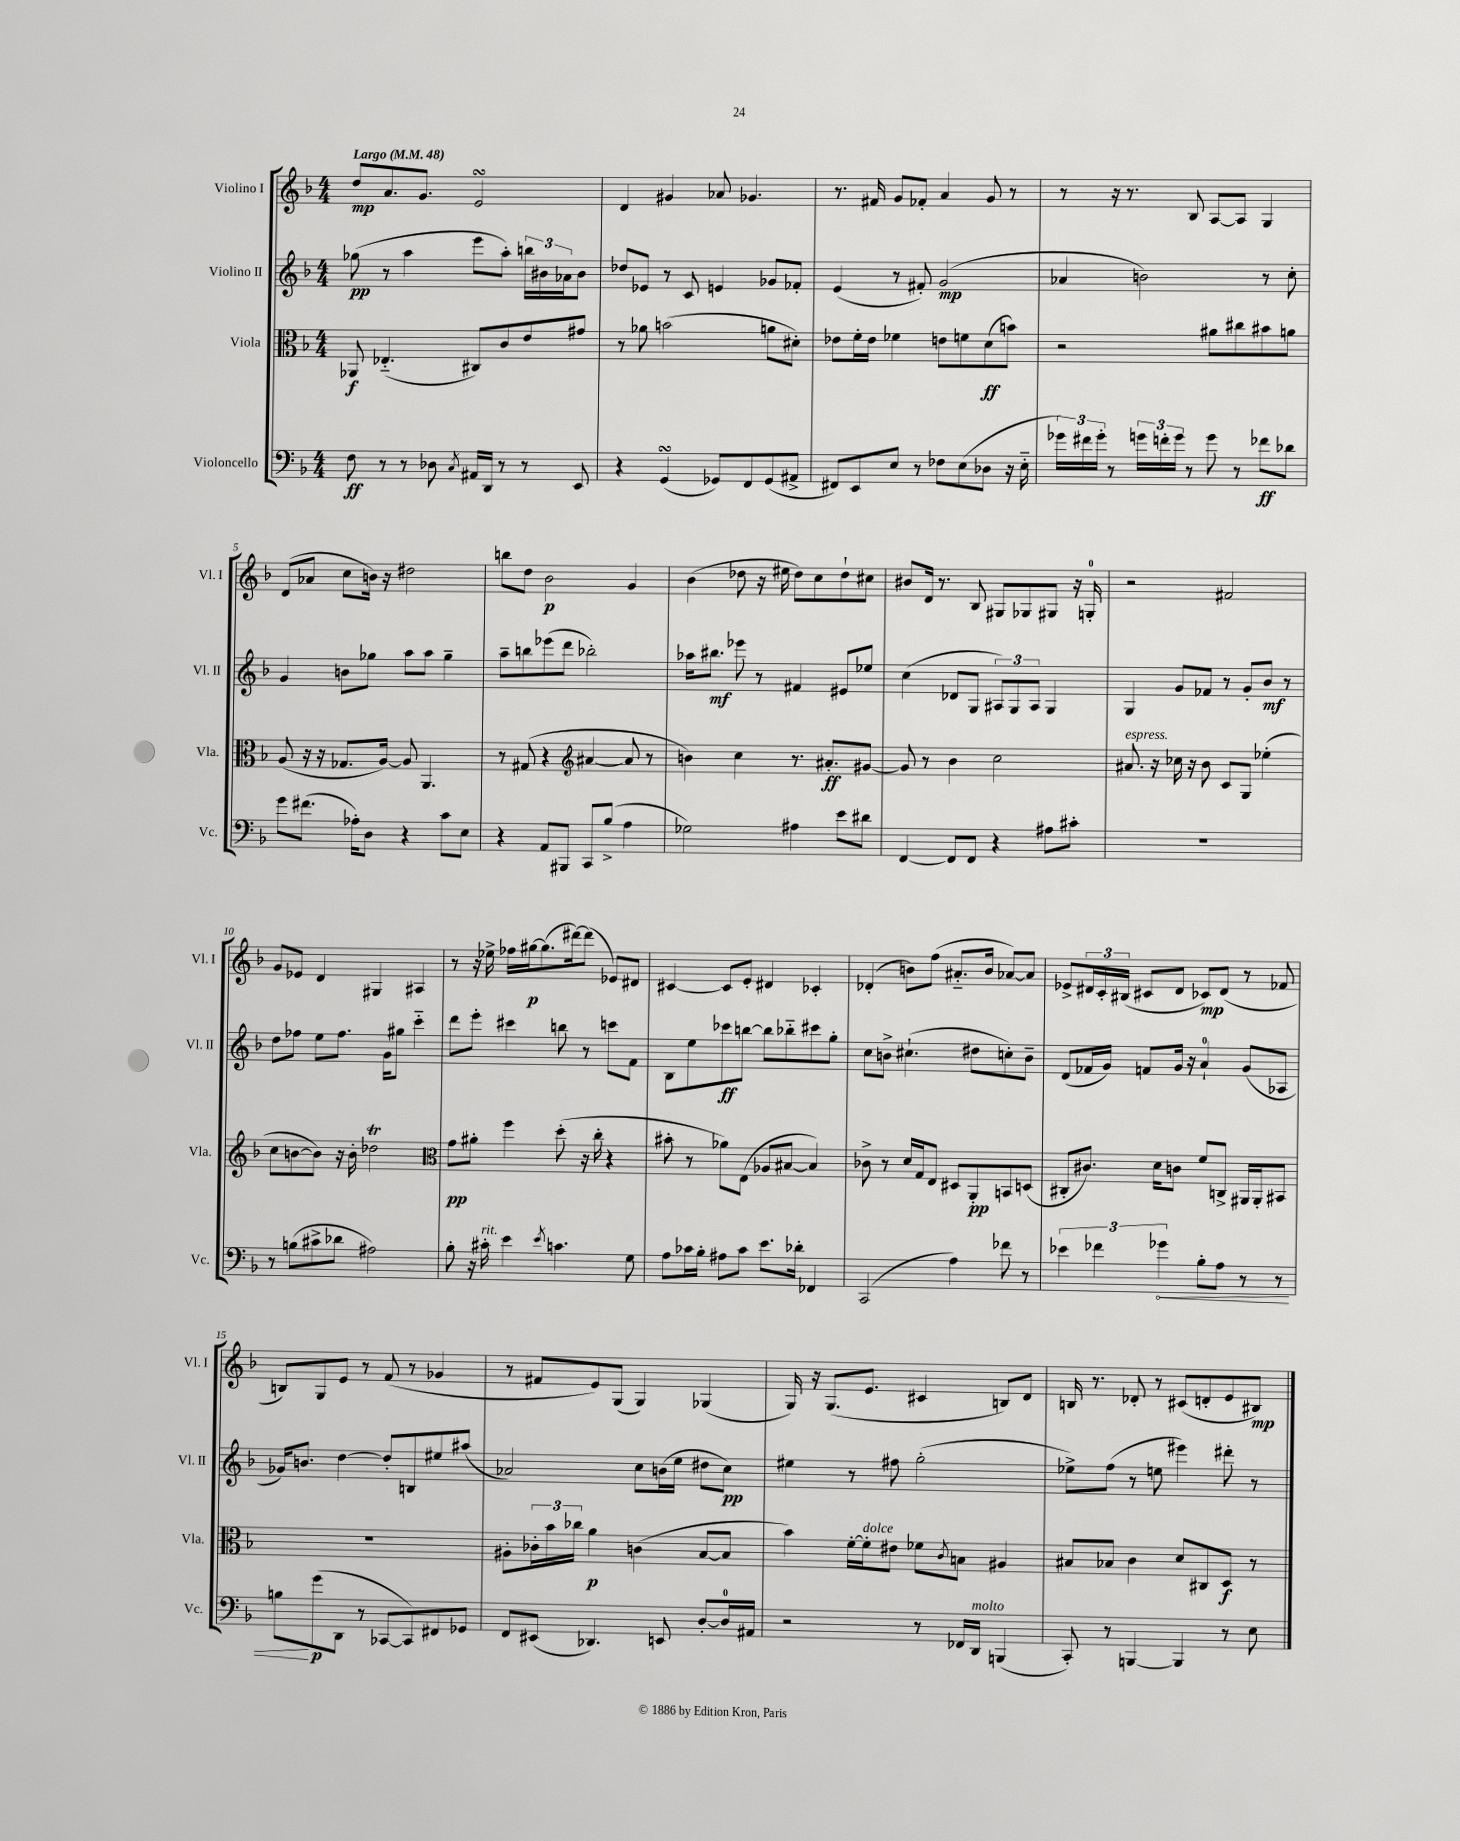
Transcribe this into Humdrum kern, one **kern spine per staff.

**kern	**kern	**kern	**kern
*staff4	*staff3	*staff2	*staff1
*clefF4	*clefC3	*clefG2	*clefG2
*k[b-]	*k[b-]	*k[b-]	*k[b-]
*M4/4	*M4/4	*M4/4	*M4/4
*MM48	*MM48	*MM48	*MM48
8F\	8AA-/	(8gg-\	8dd/L
8r	(4.E-'~/	8r	8.a/
8r	.	4aa\	.
.	.	.	8.g/J
8D-\	.	.	.
8qC/	.	.	.
16AA#/LL	8C#/L)	8eee\L	2e/
16DD/JJ	.	.	.
8r	8c/	8aa'\J)	.
8r	8e/	24bb\LL	.
.	.	24b#\	.
.	.	24a-\J	.
8EE/	8g#/J	8b#\J	.
=	=	=	=
4r	8r	8dd-/L	4d/
.	8a-\	8e-/J	.
(4GG/	(2b\	8r	4g#/
.	.	8c/	.
8GG-/L)	.	4e/	8a-/
8FF/	.	.	4.g-/
(8GG-/	8a\L	8g-/L	.
8AA#^/J	8d#'\J)	8f-'/J	.
=	=	=	=
8FF#/L)	8e-\L	(4e/	8.r
8EE/	16f'\L	.	.
.	16e-\JJ	.	16f#/
8E/J	4f-\	8r	8g/L
8r	.	8f#'/)	8f-'/J
8F-\L	8e\L	(2g/	4a/
(8E\	8f\	.	.
8D-\J	(8d\	.	8g/
16r	8b\J)	.	8r
16E'~\	.	.	.
=	=	=	=
24g-\LL)	2r	4a-/	8r
24f#\	.	.	.
24g-'\JJ	.	.	.
8r	.	.	16r
.	.	.	8.r
24g\LL	.	2b\)	.
24f'\	.	.	.
24g\JJ	.	.	.
8r	.	.	8B-/
8g\	8a#\L	.	[8A/L
8r	8cc#\	.	8A/]J
8f-\L	8b#\	8r	4G/
8d-\J	8a\J	8cc'\	.
=	=	=	=
8g\L	(8A/	4g/	(8d/L
(8.f#\J	16r	.	8a-/J
.	16r	.	.
.	8.G-/L	8b\L	8cc\L
16A-'\LK)	.	.	.
8D\J	.	8gg-\J	16b\Jk)
.	[16A/Jk)	.	16r
4r	8A/]	8aa\L	2dd#\
.	4.AA/	8aa\J	.
8c\L	.	4gg-~\	.
8E\J	.	.	.
=	=	=	=
4r	8r	8aa~\L	8bb\L
.	(8G#/	8bb\	8dd\J
8AA/L	4r	(8eee-\	2b-\
8BBB#/J	.	8ddd\J	.
*	*clefG2	*	*
8CC/L	[4a#/	2bb-'\)	.
(8B-^/J	.	.	.
4A\	8a#/]	.	4g/
.	8r	.	.
=	=	=	=
2G-\)	4b\)	16aa-\LK	(4b-\
.	.	8.bb#\J	.
.	4cc\	8eee-\	8dd-\
.	.	8r	16r
.	.	.	16ee#\
4A#\	8.r	4f#/	8dd-\L)
.	.	.	8cc\
.	8.a#'/L	.	.
8e\L	.	8e#/L	8dd-`\
8d#\J	[8g#/J	8ee-/J	8cc#\J
=	=	=	=
[4FF/	8g#/]	(4cc\	8b#/L
.	8r	.	16d/Jk
.	.	.	8.r
8FF/]L	4b-\	8d-/L	.
8FF/J	.	8G/J	8B-/
4r	2cc\	12A#/L)	8G#/L
.	.	12G/	.
.	.	.	8G-/
.	.	12A#/J	.
8A#\L	.	4G/	8G#/J
8c#'\J	.	.	16r
.	.	.	16G'/
=	=	=	=
1r	8.a#/	4G/	2r
.	16r	.	.
.	16cc-\	8g/L	.
.	16r	.	.
.	8b-\	8f-/J	.
.	8c/L	8r	2f#/
.	8G/J	8g'/L	.
.	(4ee-'\	8b-/J	.
.	.	8r	.
=	=	=	=
8r	8cc\L	8dd\L	8g/L
(8B\L	[8b\	8ff-\J	8e-/J
8c#^\	8b\]J)	8ee\L	4d/
8d-\J	16r	8.ff-\J	.
.	16b'\	.	.
2A#\)	2dd-\	.	4G#/
.	.	16g\LK	.
.	.	8gg#\J	.
.	.	4ccc'~\	4A#/
=	=	=	=
*	*clefC3	*	*
8B-'\	8g\L	8ddd\L	8r
16r	8a#'\J	8eee'\J	16r
16c#'\	.	.	16ee-^\
4e\	4ff\	4ccc#\	16ff-\LL
.	.	.	[16gg#\J
.	.	.	(8.gg#\]
8qe/	.	.	.
4.c\	(8dd'\	8bb\	.
.	.	.	[16ddd#\k)
.	16r	8r	(8ddd#\]J
.	16cc'\	.	.
.	4r	8ccc\L	8e-/L)
8G\	.	8f\J	8d#/J
=	=	=	=
8A\L	8b#'\	8B-\L	[4c#/
16c-\L	8r	8ee\	.
16B-'\JJ	.	.	.
8A#\L	8a-\L)	8ccc-\	8c#/]L
8c-\J	(8E\J	[8bb\J	8e'/J
8.e\L	8A-/L	8bb\]L	4d#/
.	[8B#/J	8bb-'~\	.
16d-'\Jk	.	.	.
4FF-/	4B#/])	8ccc#\	4c-'/
.	.	8gg'\J	.
=	=	=	=
(2CC/	8c-^\	8cc\L	(4d-'/
.	8r	8b^\J	.
.	16d/LL	(4.cc#`\	8b\L)
.	16G/J	.	.
.	8E/J	.	(8ff\J
4A\)	8D#/L	.	8.a#'~/L
.	8AA'/	8dd#\L	.
.	.	.	16b/Jk
8f-\	8BB/	8cc'\)	[8a-/L)
8r	(8D/J	8b~\J	8a-/]J
=	=	=	=
6e-\	8C#'/L	(8d/L	8e-^/L
.	8.c#/J)	16f-/L	24d#/L
6f-\	.	.	24c'/
.	.	16g/JJ)	.
.	.	.	(24B#/JJ
.	.	8f/L	8c#/L
.	16d\LK	.	.
6g-\	.	.	.
.	8c\J	16g/Jk	8d#/J
.	.	16r	.
8B-'\L	8f/L	4a`/	8c-/L)
8A\J	8C^/J	.	(8d#/J
8r	16AA#/LL	(8g/L	8r
.	16AA#'/J	.	.
8r	8BB#/J	8A-/J	8f-/
=	=	=	=
8B\L	1r	16g-/LK)	8B/L)
.	.	8.b/J	.
(8g\	.	.	8G/
8DD\J	.	[4dd\	8e/J
8r	.	.	8r
[8CC-/L	.	8dd'/]L	(8f/
8CC-/])	.	8B/	8r
8FF#/	.	8ee#/	4g-/
8GG-/J	.	(8aa#/J	.
=	=	=	=
8FF/L	8A#'\L	2a-/)	8r
(8EE#/J	24c-'\L	.	8f#/L
.	24b-\	.	.
.	24cc-\JJ	.	.
4.DD-/)	4a\	.	8e/)
.	.	.	(8G/J
.	(4c\	8cc\L	4G/)
8EE/	.	(16b\L	.
.	.	16ee\JJ	.
[8D'/L	[8B-/L	8dd#\L	(4G-/
16D/]L	8B-/]J	8cc\J)	.
16AA#/JJ	.	.	.
=	=	=	=
2r	4b-\)	4ee#\	16G/)
.	.	.	16r
.	.	.	(8.G/L
.	[16f'\LL	8r	.
.	16f'\]J	.	8.e/J
.	8e#\J	8ff#\	.
8r	8f-\L	(2gg'\	4c#/
.	8qc/	.	.
16FF-/LL	8B\J	.	.
16DD/JJ	.	.	.
(4BBB/	4A#/	.	8B/L)
.	.	.	8d/J
=	=	=	=
8CC'/)	8B#/L	8ee-^\L)	16B/
.	.	.	8.r
8r	8B-/J	(8ff\J	.
[4BBB/	4c\	8r	8d-'/
.	.	8ee\	8r
4BBB/]	8d/L	4eee#\)	(8c#/L
.	8C#/	.	8d'/
8r	8D/J	8ddd#'\	8e/
8E\	8r	8r	8B#/J)
==	==	==	==
*-	*-	*-	*-
